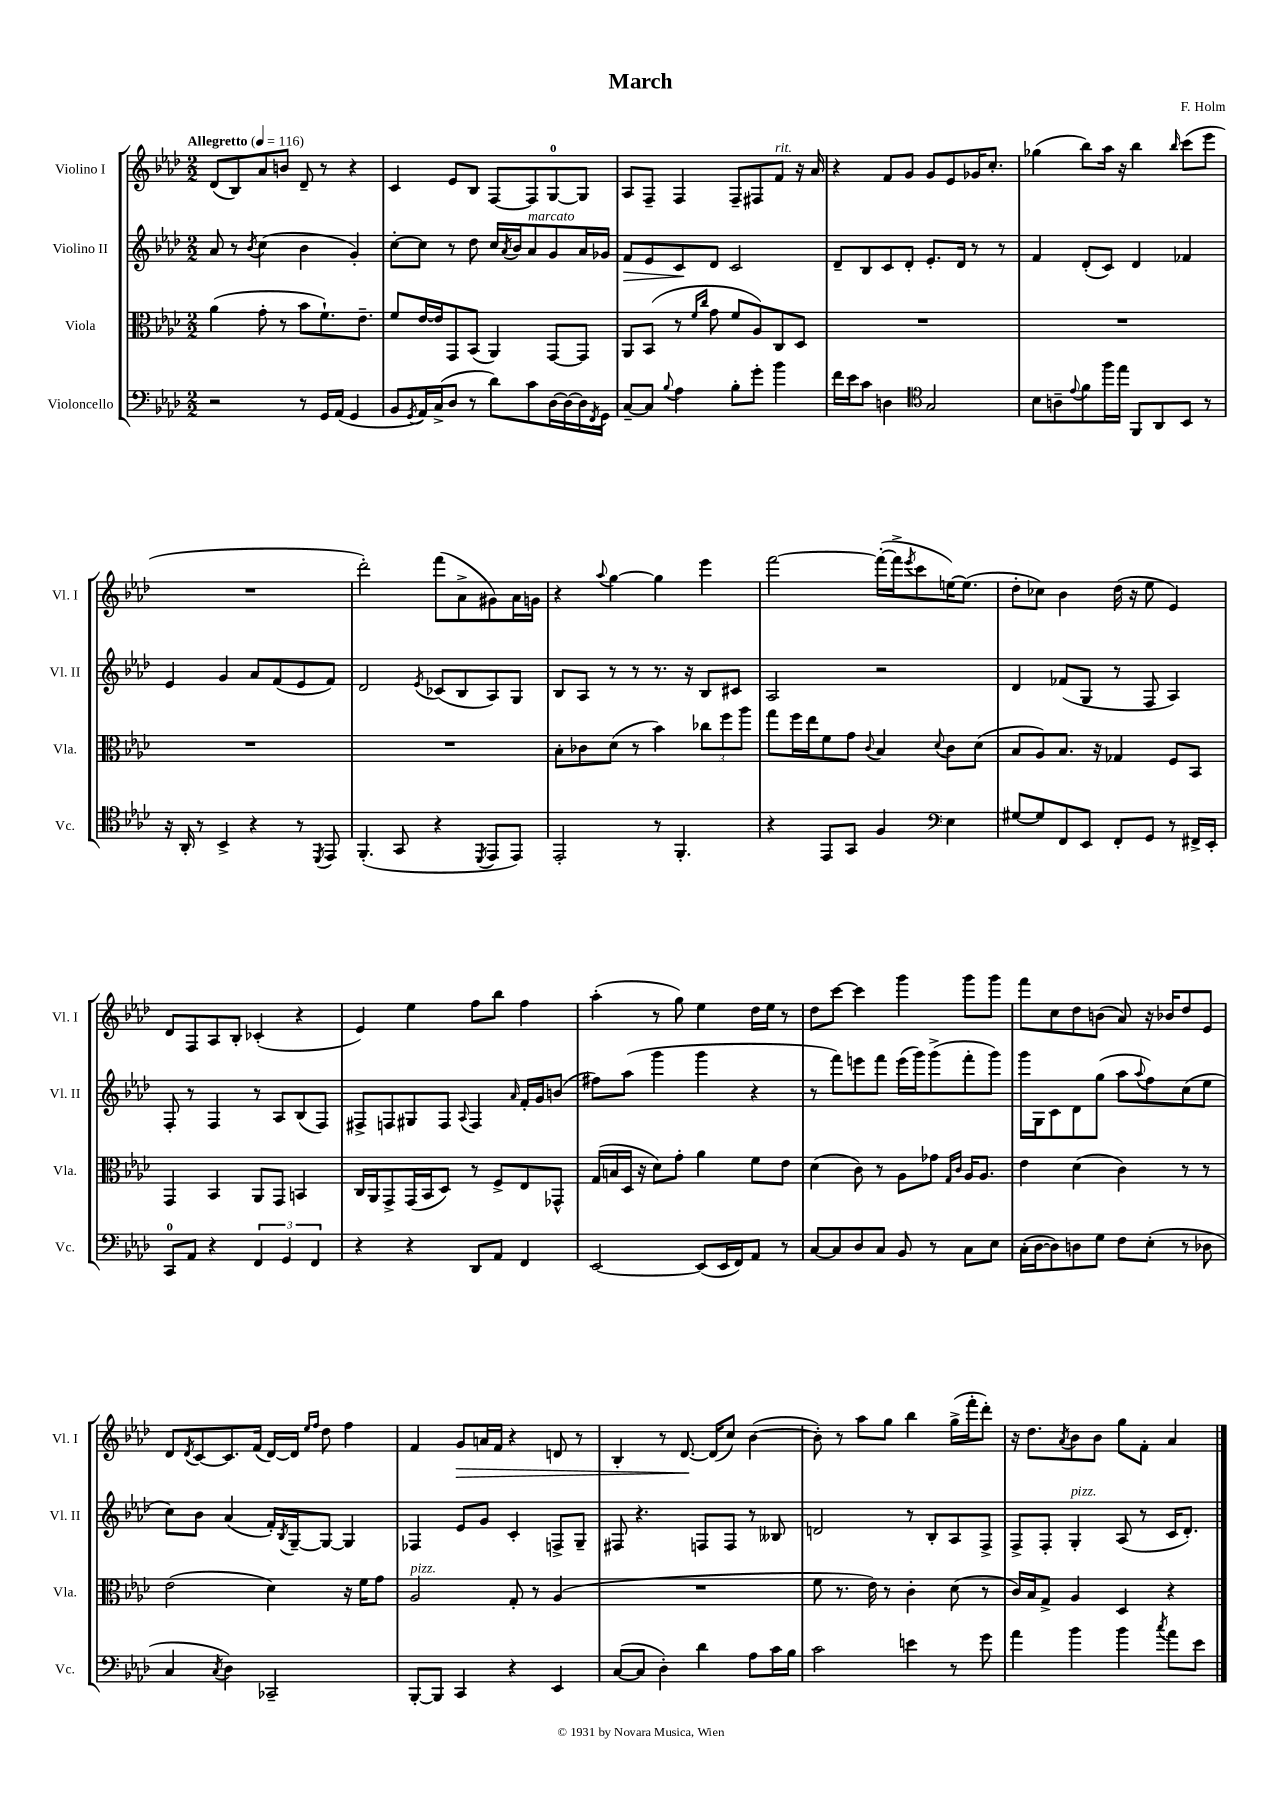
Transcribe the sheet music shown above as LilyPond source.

\header { title = "March" composer = "F. Holm" }
<<
\new StaffGroup <<
\new Staff = "s0" \with { instrumentName = "Violino I" shortInstrumentName = "Vl. I" } {
    \clef treble \key aes \major \numericTimeSignature \time 2/2 \tempo "Allegretto" 4 = 116
    des'8( bes8) aes'8 b'8 des'8-- r8 r4 |
    c'4 ees'8 bes8 f8~ f8 g8-0~ g8 |
    aes8 f8-- f4 f8-- fis8 f'8^\markup { \italic "rit." } r16 aes'16 |
    r4 f'8 g'8 g'8 ees'8 ges'16 c''8.-. |
    ges''4( bes''8) aes''16 r16 bes''4 \grace { bes''16 } c'''8( ees'''8 |
    R1 |
    des'''2-.) f'''8( aes'8-> gis'8) aes'16 g'16 |
    r4 \appoggiatura { aes''8 } g''4~ g''4 ees'''4 |
    f'''2~ f'''16~-.( f'''16-> \acciaccatura { ees'''8 } c'''8 e''16~) e''8.( |
    des''8-. ces''8) bes'4 des''16( r16 ees''8 ees'4) |
    des'8 f8 aes8 bes8-. ces'4-.( r4 |
    ees'4) ees''4 f''8 bes''8 f''4 |
    aes''4-.( r8 g''8) ees''4 des''16 ees''16 r8 |
    des''8 c'''8~ c'''4 g'''4 g'''8 g'''8 |
    f'''8 c''8 des''8 b'8( aes'8) r16 bes'16 des''8 ees'8 |
    des'8 \acciaccatura { des'8 } c'8~ c'8. f'16( des'16~) des'16 \grace { ees''16 f''16 } des''8 f''4 |
    f'4 g'8\> a'16 f'16 r4 d'8 r8 |
    bes4-. r8 des'8.~\! des'16( c''8) bes'4~( |
    bes'8-.) r8 aes''8 g''8 bes''4 g''16->( f'''16-. des'''8-.) |
    r16 des''8. \acciaccatura { aes'8 } bes'8 bes'8 g''8 f'8-. aes'4 \bar "|." |
}
\new Staff = "s1" \with { instrumentName = "Violino II" shortInstrumentName = "Vl. II" } {
    \clef treble \key aes \major \numericTimeSignature \time 2/2
    aes'8 r8 \acciaccatura { bes'8 } c''4( bes'4 g'4-.) |
    c''8~-. c''8 r8 des''8 c''16 \acciaccatura { aes'8 } bes'16 aes'8^\markup { \italic "marcato" } g'8 aes'16 ges'16 |
    f'8\> ees'8 c'8\! des'8 c'2 |
    des'8-- bes8 c'8 des'8-. ees'8.-. des'16 r8 r8 |
    f'4 des'8-.( c'8) des'4 fes'4 |
    ees'4 g'4 aes'8 f'8( ees'8 f'8) |
    des'2 \acciaccatura { ees'8 } ces'8( bes8 aes8) g8 |
    bes8 aes8 r8 r8 r8. r16 bes8 cis'8 |
    aes2 r2 |
    des'4 fes'8( g8 r8 f8 aes4) |
    f8-. r8 f4 r8 aes8 bes8( f8) |
    fis8-> f8 gis8 f8 \appoggiatura { aes8 } f4 \grace { aes'16 } f'16-. g'16 b'8( |
    fis''8) aes''8( g'''4 g'''4 r4 |
    r8 f'''8) e'''8 f'''8 e'''16( g'''16) g'''8->( f'''8-. g'''8) |
    g'''16 g16 c'8 des'8 g''8( aes''8 \appoggiatura { aes''8 } f''8) c''8( ees''8 |
    c''8) bes'8 aes'4( f'16-.) \acciaccatura { bes8 } g16~-- g8~ g4 |
    fes4 ees'8 g'8 c'4-. f8-> g8-- |
    fis8 r4. f8 f8 r8 beses8 |
    d'2 r8 bes8-. aes8 f8-> |
    f8-> f8-. g4-.^\markup { \italic "pizz." } aes8( r8 c'16 des'8.-.) \bar "|." |
}
\new Staff = "s2" \with { instrumentName = "Viola" shortInstrumentName = "Vla." } {
    \clef alto \key aes \major \numericTimeSignature \time 2/2
    aes'4( g'8-. r8 bes'8 f'8.-!) ees'8.-- |
    f'8 ees'16~ ees'16 g,8 bes,8( aes,4) g,8~ g,8 |
    aes,8 bes,8( r8 \grace { f'16 c''16 } g'8 f'8 aes8) c8 des8 |
    R1 |
    R1 |
    R1 |
    R1 |
    bes8-. ces'8 des'8( r8 bes'4) \tuplet 3/2 { ces''8 f''8 aes''8 } |
    g''8 f''16 ees''16 f'8 g'8 \appoggiatura { c'8 } bes4 \appoggiatura { des'8 } c'8 des'8( |
    bes8 aes8) bes8. r16 ges4 f8 bes,8 |
    g,4 bes,4 aes,8 g,8 b,4 |
    c16 aes,16 g,8-> g,16( bes,16 des8) r8 f8-> ees8 ges,8-^ |
    g16( b16 des16 r16 des'8) g'8-. aes'4 f'8 ees'8 |
    des'4( c'8) r8 aes8 ges'8 \grace { g16 c'16 } aes16 aes8. |
    ees'4 des'4( c'4) r8 r8 |
    ees'2( des'4) r16 f'16 g'8 |
    aes2^\markup { \italic "pizz." } g8-. r8 aes4( |
    R1 |
    f'8 r8. ees'16) r8 c'4-. des'8( r8 |
    c'16) bes16 g8-> aes4 des4 r4 \bar "|." |
}
\new Staff = "s3" \with { instrumentName = "Violoncello" shortInstrumentName = "Vc." } {
    \clef bass \key aes \major \numericTimeSignature \time 2/2
    r2 r8 g,16 aes,16( g,4 |
    bes,8 \acciaccatura { g,8 } aes,16) c16->( des8 r8 des'8) c'8 des16~ des16~ des16 \acciaccatura { f,8 } g,16 |
    c8~-- c8 \appoggiatura { bes8 } aes4 bes8-. g'8-. bes'4 |
    f'16 ees'16 c'8 d4 \clef tenor g2 |
    bes8 a8-- \appoggiatura { ees'8 } f'8 f''16 ees''16 f,8 aes,8 bes,8 r8 |
    r16 aes,16-. r8 bes,4-> r4 r8 \acciaccatura { des,8 } ees,8 |
    f,4.-.( g,8 r4 \acciaccatura { des,8 } ees,8 ees,8) |
    ees,2-. r8 f,4.-. |
    r4 ees,8 g,8 f4 \clef bass ees4 |
    gis8~ gis8 f,8 ees,8 f,8-. g,8 r8 fis,16-> ees,16-. |
    c,8-0 aes,8 r4 \tuplet 3/2 { f,4 g,4 f,4 } |
    r4 r4 des,8 aes,8 f,4 |
    ees,2~ ees,8( ees,16 f,16) aes,8 r8 |
    c8~ c8 des8 c8 bes,8 r8 c8 ees8 |
    c16-.( des16~ des8) d8 g8 f8 ees8-.( r8 des8 |
    c4 \acciaccatura { c8 } des4) ces,2-- |
    bes,,8~-. bes,,8 c,4 r4 ees,4 |
    c8~( c8 des4-.) des'4 aes8 c'16 bes16 |
    c'2 e'4 r8 g'8 |
    aes'4 bes'4 bes'4 \acciaccatura { c''8 } aes'8 ees'8 \bar "|." |
}
>>
>>
\layout { \context { \Score \remove "Bar_number_engraver" } }
